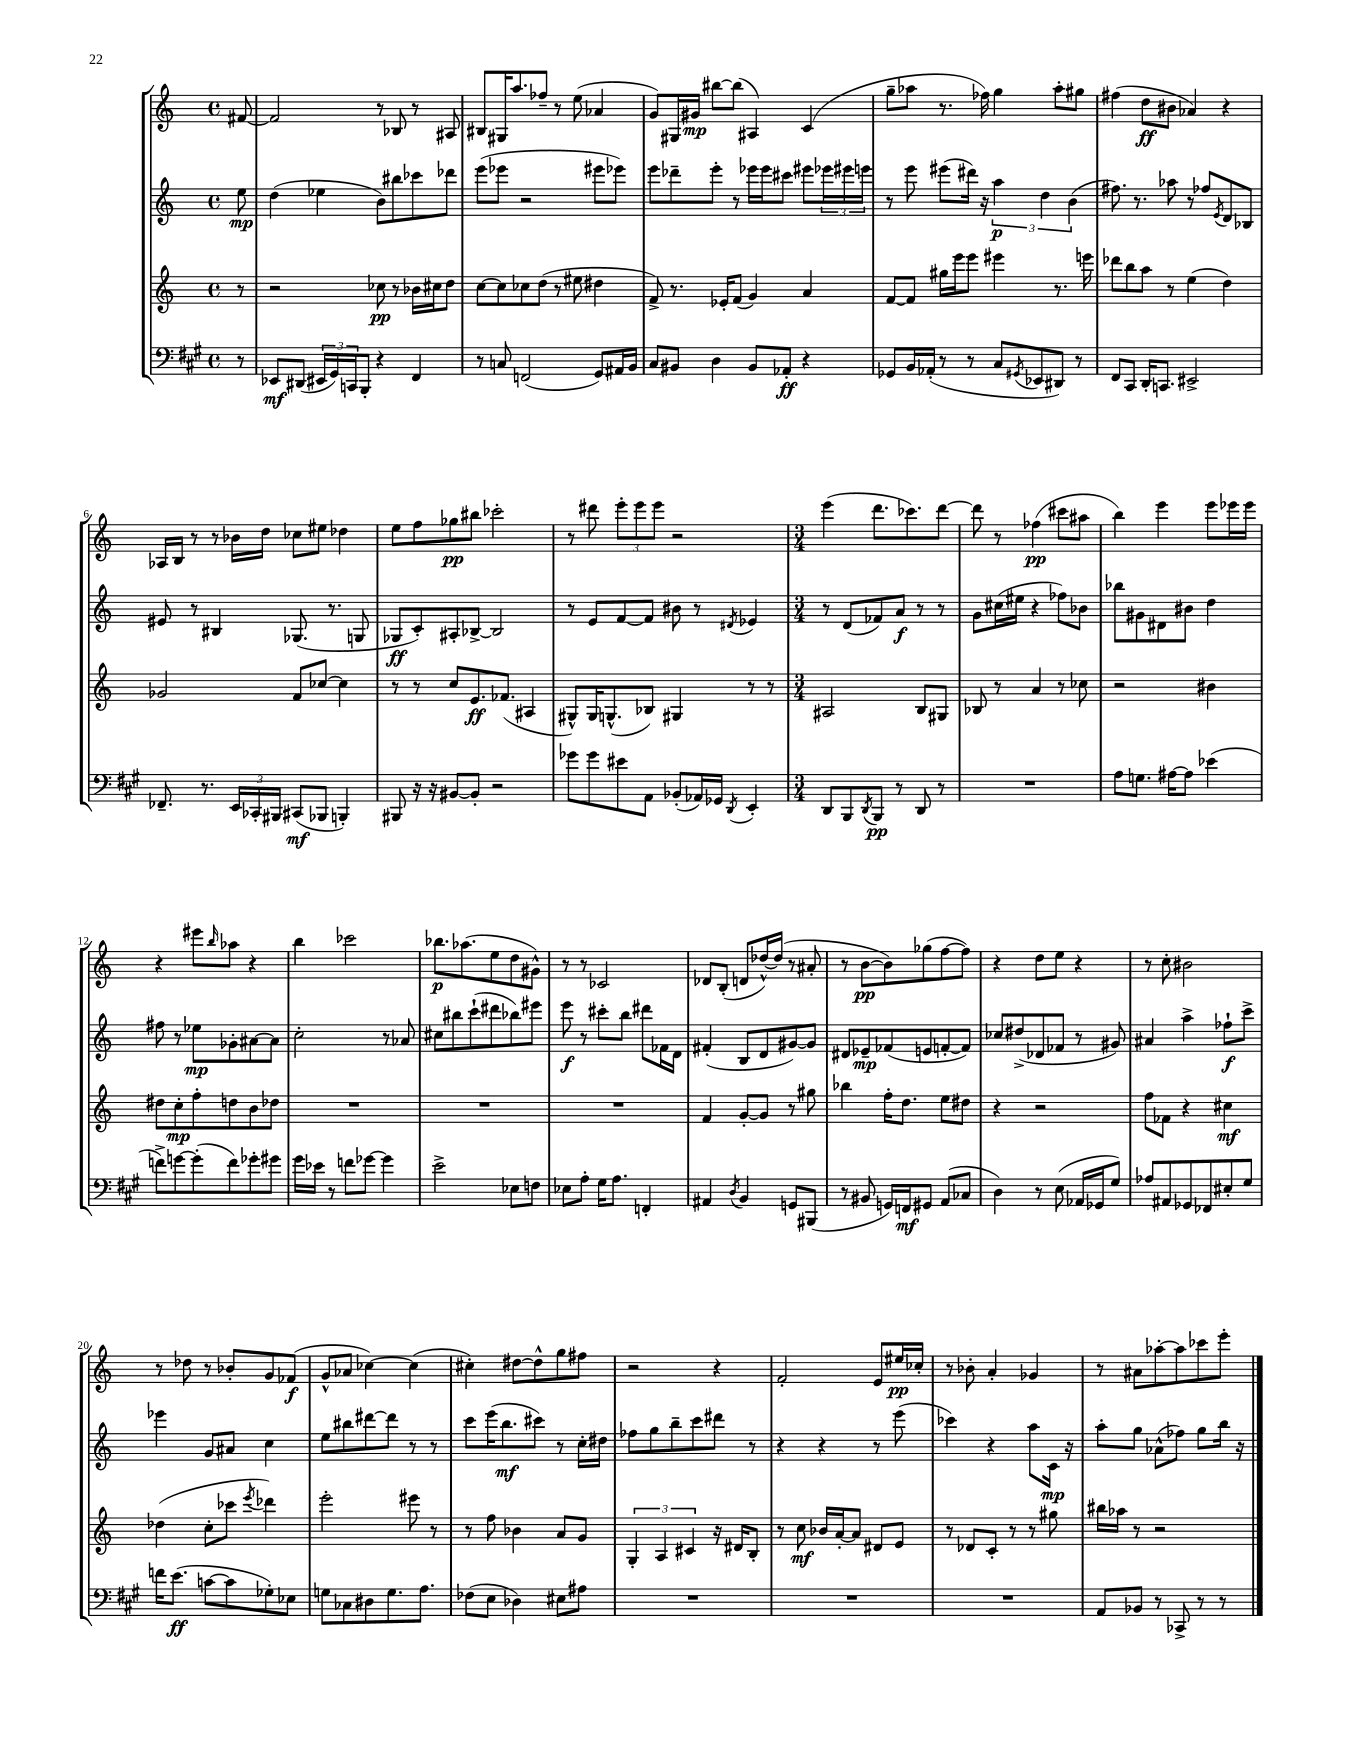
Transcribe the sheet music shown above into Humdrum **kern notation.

**kern	**kern	**kern	**kern
*staff4	*staff3	*staff2	*staff1
*clefF4	*clefG2	*clefG2	*clefG2
*k[f#c#g#]	*k[]	*k[]	*k[]
*M4/4	*M4/4	*M4/4	*M4/4
*met(c)	*met(c)	*met(c)	*met(c)
8r	8r	8ee	[8f#
=	=	=	=
8EE-	2r	(4dd	2f#]
(8DD#	.	.	.
24EE#	.	4ee-	.
24GG#)	.	.	.
24CC	.	.	.
8BBB'	.	.	.
4r	8cc-	8b)	8r
.	8r	8bb#	8B-
4FF#	16b-	8ccc-	8r
.	16cc#	.	.
.	8dd	8ddd-	8A#
=	=	=	=
8r	[8cc	(8eee	8B#
8C	8cc]	8eee-	16G#
.	.	.	8.aa
(2FF	8cc-	2r	.
.	(8dd	.	8ff-~
.	8r	.	8r
.	8ee#	.	(8ee
8GG#)	4dd#	8eee#	4a-
16AA#	.	8eee-)	.
16BB	.	.	.
=	=	=	=
8C#	8f^)	8eee	8g)
8BB#	8.r	8ddd-~	16G#
.	.	.	16g#
4D	.	8eee'	[8bb#
.	16e-'	.	.
.	(8f	8r	(8bb#]
8BB#	4g)	16eee-	4A#)
.	.	16eee-	.
8AA-'	.	8ccc#	.
4r	4a	8eee#	(4c
.	.	24eee-	.
.	.	24eee#	.
.	.	24eee	.
=	=	=	=
8GG-	[8f	8r	8gg~
16BB	8f]	8eee	8aa-
(16AA-'	.	.	.
8r	16gg#	(8eee#	8.r
.	16eee	.	.
8r	8eee	16ddd#)	.
.	.	16r	16ff-)
8C#	4eee#	6aa	4gg
8qGG#	.	.	.
8EE-	.	.	.
.	.	6dd	.
8DD#)	8.r	.	8aa-'
.	.	(6b	.
8r	.	.	8gg#
.	16eee	.	.
=	=	=	=
8FF#	8ddd-	8.ff#)	(4ff#
8CC#	8bb	.	.
.	.	8.r	.
16DD'	8aa	.	8dd
8.CC	.	.	.
.	8r	8aa-	8b#
2EE#^	(4ee	8r	4a-)
.	.	8ff-	.
.	.	8qe	.
.	4dd)	8d	4r
.	.	8B-	.
=	=	=	=
8.FF-~	2g-	8e#	16A-
.	.	.	16B
.	.	8r	8r
8.r	.	.	.
.	.	4B#	8r
24EE	.	.	16b-
24CC-'	.	.	.
.	.	.	16dd
24BBB#	.	.	.
(8CC#	8f	(8.G-	8cc-
8BBB-	[8cc-	.	8ee#
.	.	8.r	.
4BBB')	4cc-]	.	4dd-
.	.	8G	.
=	=	=	=
8BBB#	8r	8G-	8ee
16r	8r	8c')	8ff
16r	.	.	.
[8BB#	8cc	8A#'	8gg-
8BB#']	8.e	[8B-^	8bb#
2r	.	2B-]	2ccc-'
.	(8.f-	.	.
.	4A#	.	.
=	=	=	=
8g-	8G#^^)	8r	8r
8g-	16G#	8e	8ddd#
.	(8.G^^	.	.
8e#	.	[8f	12eee'
.	.	.	12eee
8AA	8B-)	8f]	.
.	.	.	12eee
(8BB-'	4G#	8b#	2r
16AA-)	.	8r	.
16GG-	.	.	.
8qDD	.	8qd#	.
4EE'	8r	4e-	.
.	8r	.	.
=	=	=	=
*M3/4	*M3/4	*M3/4	*M3/4
8DD	2A#	8r	(4eee
8BBB	.	(8d	.
8qDD	.	.	.
8BBB	.	8f-)	8.ddd
8r	.	8a	.
.	.	.	8.ccc-)
8DD	8B	8r	.
8r	8G#	8r	[8ddd
=	=	=	=
2.r	8B-	8g	8ddd]
.	8r	(16cc#	8r
.	.	16ee#	.
.	4a	4r	(4ff-
.	8r	8ff-)	8ccc#
.	8cc-	8b-	8aa#
=	=	=	=
8A	2r	8bb-	4bb)
8.G	.	8g#	.
.	.	8d#	4eee
[16A#	.	.	.
8A#]	.	8b#	.
(4e-	4b#	4dd	8eee
.	.	.	16eee-
.	.	.	16eee-
=	=	=	=
8f^)	8dd#	8ff#	4r
[8g	8cc'	8r	.
(8g']	8ff'	8ee-	8eee#
.	.	.	16qqbb
8f)	8dd	8g-'	8aa-
8g-'	8b	[8a#	4r
8g#	8dd-	8a#]	.
=	=	=	=
16g#	2.r	2cc'	4bb
16e-	.	.	.
8r	.	.	.
8f	.	.	2ccc-
[8g-	.	.	.
4g-]	.	8r	.
.	.	8a-	.
=	=	=	=
2e^	2.r	8cc#	8.bb-
.	.	8bb#	.
.	.	.	(8.aa-
.	.	(8ccc`	.
.	.	8ddd#	8ee
8E-	.	8bb-)	8dd
8F	.	8eee#	8g#^^)
=	=	=	=
8E-	2.r	8eee	8r
8A'	.	8r	8r
16G#	.	8ccc#'	2c-
8.A	.	.	.
.	.	8bb	.
4FF'	.	8ddd#	.
.	.	16f-	.
.	.	16d	.
=	=	=	=
4AA#	4f	(4f#'	8d-
.	.	.	(8B'
8qD	.	.	.
4BB	[8g'	8B	8d
.	8g]	8d	[16dd-^^)
.	.	.	(16dd-]
8GG	8r	[8g#)	8r
(8BBB#	8gg#	8g#]	8a#'
=	=	=	=
8r	4bb-	8d#	8r
8BB#	.	8e-~	[8b
16GG)	16ff'	(8f-	8b])
16FF	8.dd	.	.
8GG#	.	8e	(8gg-
(8AA	8ee	[8f'	[8ff
8C-	8dd#	8f])	8ff])
=	=	=	=
4D)	4r	8cc-	4r
.	.	(8dd#^	.
8r	2r	8d-	8dd
(8E	.	8f-	8ee
16AA-	.	8r	4r
16GG-	.	.	.
8G#)	.	8g#)	.
=	=	=	=
8A-	8ff	4a#	8r
8AA#	8f-	.	8cc'
8GG-	4r	4aa^	2b#
8FF-	.	.	.
8E#'	4cc#	8ff-`	.
8G#	.	8ccc^	.
=	=	=	=
16f	(4dd-	4eee-	8r
(8.e	.	.	.
.	.	.	8dd-
[8c	8cc'	8g	8r
8c]	8ccc-	8a#	8b-'
.	8qeee	.	.
8G-')	4ddd-)	4cc	8g
8E-	.	.	(8f-
=	=	=	=
8G	2eee'	8ee	8g^^
8C-	.	8bb#	8a-
8D#	.	[8ddd#	[4cc-)
8.G	.	8ddd#]	.
.	8eee#	8r	(4cc-]
8.A	.	.	.
.	8r	8r	.
=	=	=	=
(8F-	8r	8ccc	4cc#')
8E	8ff	(16eee	.
.	.	8.bb	.
4D-)	4b-	.	[8dd#
.	.	8ccc#)	8dd#^^]
8E#	8a	8r	8gg
8A#	8g	16cc'	8ff#
.	.	16dd#	.
=	=	=	=
2.r	6G'	8ff-	2r
.	.	8gg	.
.	6A	.	.
.	.	8bb~	.
.	6c#	.	.
.	.	8ccc	.
.	16r	8ddd#	4r
.	16d#	.	.
.	8B'	8r	.
=	=	=	=
2.r	8r	4r	2f'
.	8cc	.	.
.	16b-	4r	.
.	[16a'	.	.
.	8a]	.	.
.	8d#	8r	8e
.	8e	(8eee	16ee#
.	.	.	16cc-'
=	=	=	=
2.r	8r	4ccc-)	8r
.	8d-	.	8b-'
.	8c'	4r	4a'
.	8r	.	.
.	8r	8aa	4g-
.	8gg#	16c	.
.	.	16r	.
=	=	=	=
8AA	16bb#	8aa'	8r
.	16aa-	.	.
8BB-	8r	8gg	8a#
8r	2r	(8a-^^	[8aa-'
8CC-^	.	8ff-)	8aa-]
8r	.	8gg	8ccc-
8r	.	16bb	8eee'
.	.	16r	.
==	==	==	==
*-	*-	*-	*-
